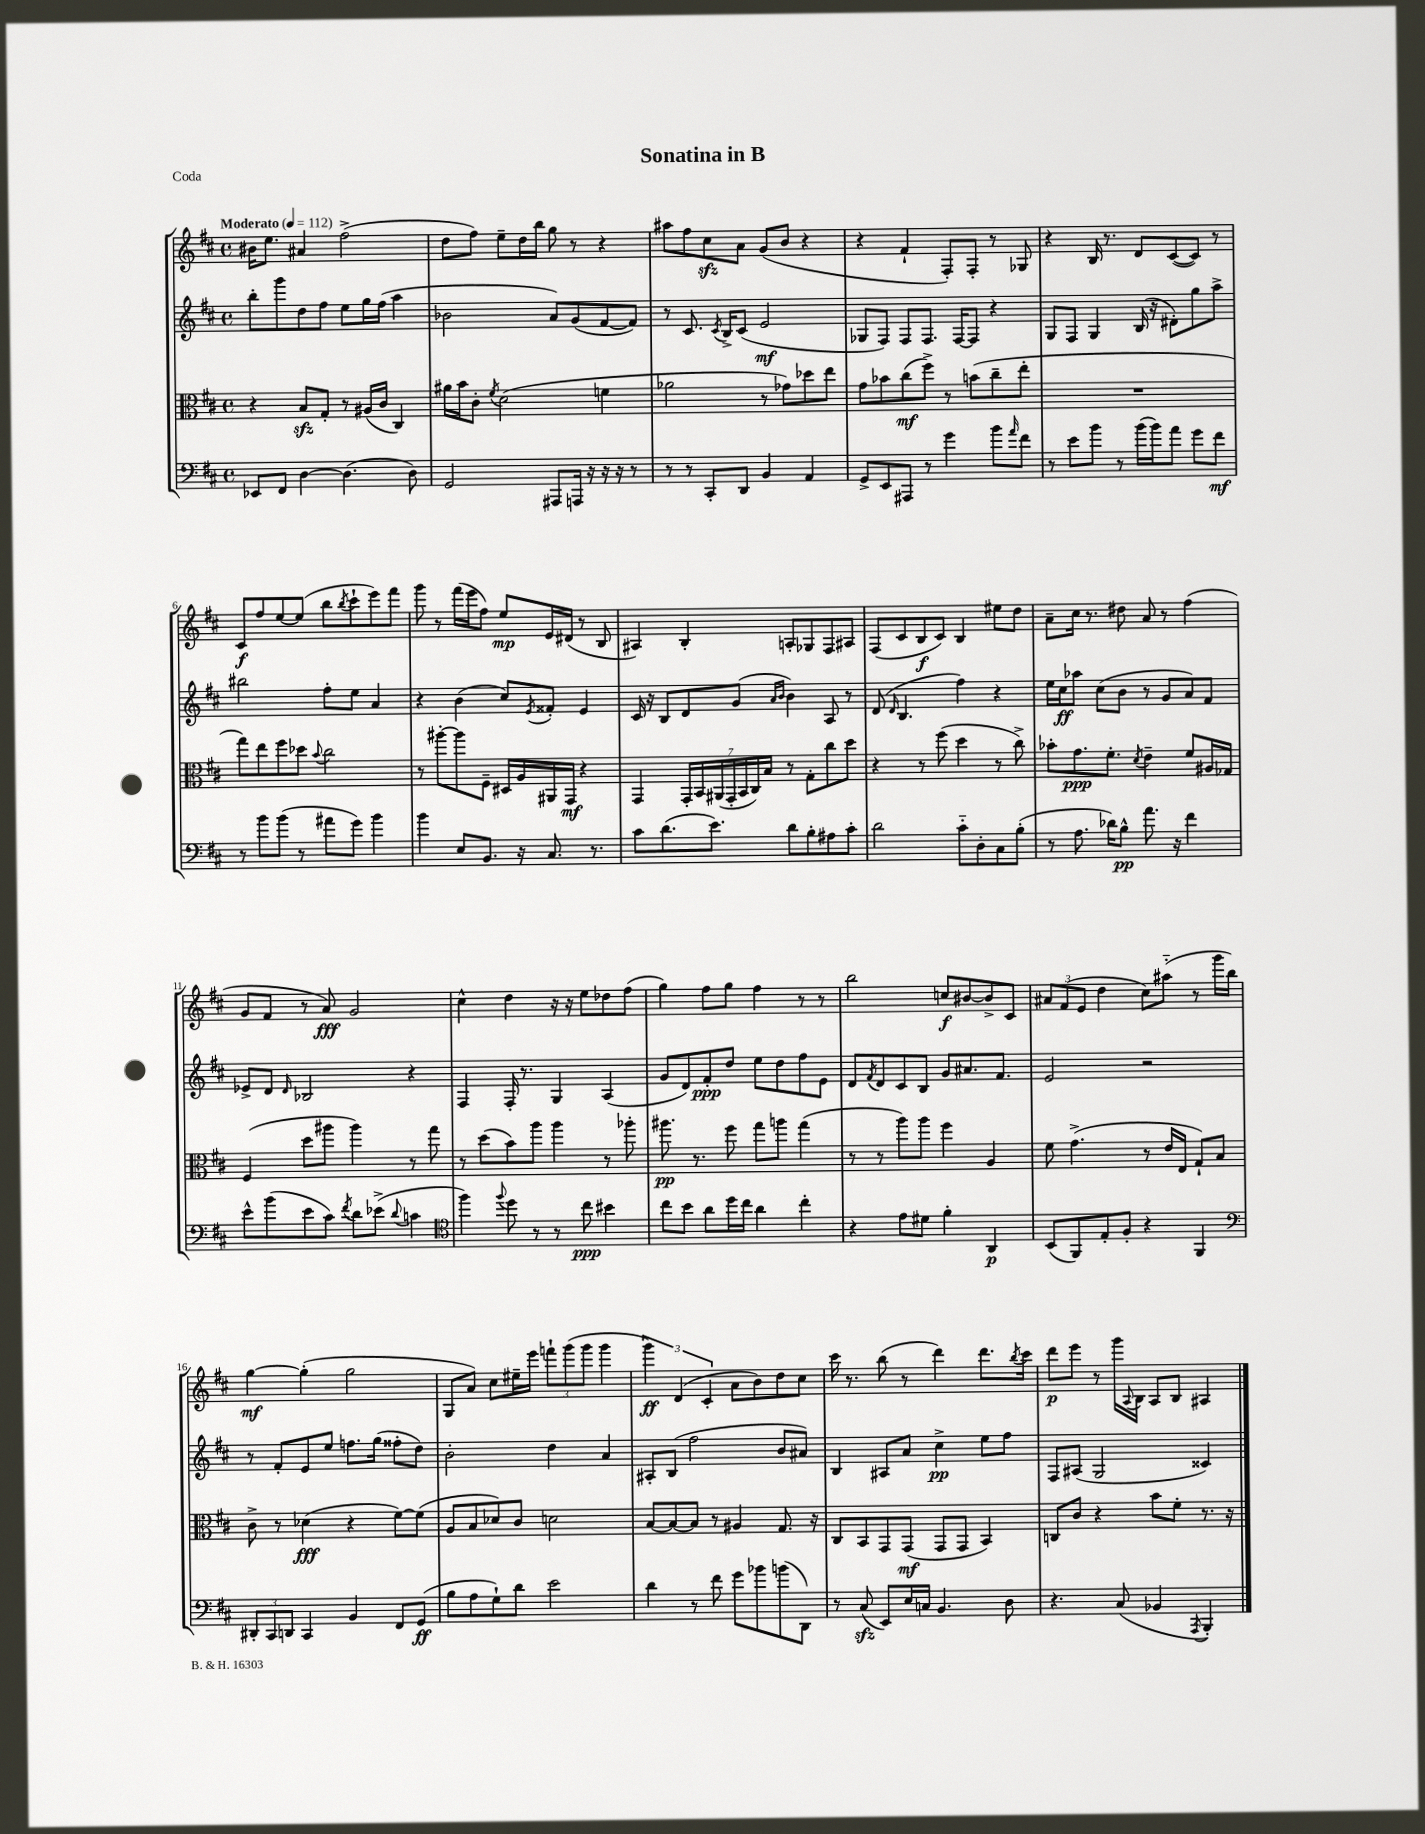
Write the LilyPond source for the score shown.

\header { title = "Sonatina in B" piece = "Coda" }
<<
\new StaffGroup <<
\new Staff = "s0" {
    \clef treble \key d \major \defaultTimeSignature \time 4/4 \tempo "Moderato" 4 = 112
    bis'16 e''8. ais'4 fis''2->( |
    d''8 fis''8) e''8-- d''16 b''16 g''8 r8 r4 |
    ais''8 fis''8 cis''8\sfz a'8 g'8( b'8 r4 |
    r4 fis'4-! fis8-.) fis8-. r8 ges8 |
    r4 b16 r8. d'8 cis'8~( cis'8) r8 |
    cis'8\f fis''8 e''8~ e''8( b''8 \acciaccatura { b''8 } cis'''8-! e'''8) fis'''8 |
    g'''8 r8 fis'''16( e'''16 fis''8) e''8\mp e'16 dis'16( r8 b8 |
    ais4) b4-. a8-. ges8 fis8 ais8 |
    fis8( cis'8 b8\f cis'8) b4 eis''8 d''8 |
    a'8-- cis''16 r8. dis''8 a'8 r8 fis''4( |
    g'8 fis'8 r8 a'8\fff) g'2 |
    cis''4-^ d''4 r16 r16 e''8 des''8 fis''8( |
    g''4) fis''8 g''8 fis''4 r8 r8 |
    b''2 c''8\f bis'8~ bis'8-> cis'8 |
    \tuplet 3/2 { ais'8 fis'8( e'8 } d''4 cis''8) ais''8-_( r8 g'''16 b''16) |
    g''4~\mf g''4-.( g''2 |
    g8 a'8) cis''8 eis''16-- e'''16 \tuplet 3/2 { f'''8-! g'''8( g'''8 } g'''4 |
    \tuplet 3/2 { g'''4\ff) d'4( cis'4-. } a'8 b'8) d''8 cis''8 |
    cis'''16 r8. b''8( r8 d'''4) d'''8. \acciaccatura { b''8 } cis'''16 |
    d'''8\p e'''8 r8 g'''16 \appoggiatura { a8 } b16 a8 b8 ais4 \bar "|." |
}
\new Staff = "s1" {
    \clef treble \key d \major \defaultTimeSignature \time 4/4
    b''8-. g'''8 d''8 fis''8 e''8 g''16 fis''16( a''4 |
    bes'2 a'8) g'8( fis'8~ fis'8) |
    r8 cis'8. \acciaccatura { cis'8 } b16-> cis'8( e'2\mf |
    ges8 fis8) fis8 fis8. fis16~ fis8 r4 |
    g8 fis8 g4 b16( r16 dis'8-.) g''8 a''8-> |
    bis''2 fis''8-. e''8 a'4 |
    r4 b'4( cis''8) \acciaccatura { e'8 } fisis'8-. e'4 |
    cis'16 r16 b8 d'8 g'8( \grace { a'16 b'16 } b'4) a8 r8 |
    d'8( \grace { d'16 } b4. fis''4) r4 |
    e''16 cis''16\ff aes''8 cis''8( b'8 r8 g'8 a'8) fis'8 |
    ees'8-> d'8 \grace { d'16 } bes2 r4 |
    fis4 fis16-. r8. g4 a4( |
    g'8 d'8) fis'8-.\ppp d''8 e''8 d''8 fis''8 e'8 |
    d'8 \acciaccatura { fis'8 } d'8 cis'8 b8 g'8 ais'8. fis'8. |
    e'2 r2 |
    r8 fis'8-. e'8 e''8 f''8. g''16( fisis''8-. d''8) |
    b'2-. d''4 a'4 |
    ais8-. b8( fis''2 b'8 ais'8) |
    b4 ais8 a'8 cis''4->\pp e''8 fis''8 |
    fis8 ais8( g2 cisis'4) \bar "|." |
}
\new Staff = "s2" {
    \clef alto \key d \major \defaultTimeSignature \time 4/4
    r4 b8\sfz g8-. r8 ais16( cis'16 cis4) |
    ais'16 b'16 cis'8-. \acciaccatura { fis'8 } d'2( f'4 |
    aes'2 r8 ges'8) des''8 e''8 |
    g'8 bes'8 cis''8\mf( fis''8->) r8 b'8( cis''8-- e''8-. |
    R1 |
    g''8) e''8 fis''8 des''8 \appoggiatura { b'8 } cis''2 |
    r8 ais''8~-. ais''8 fis8-- dis16 a16 ais,16 g,16\mf r4 |
    g,4 \tuplet 7/4 { g,16-. b,16 ais,16( g,16-. b,16 cis16) b16 } r8 g8-. cis''8 d''8 |
    r4 r8 fis''8( d''4 r8 cis''8->) |
    bes'8-. g'8.\ppp fis'8.-. \acciaccatura { d'8 } e'4-- fis'8 ais16 ges16 |
    fis4( d''8 ais''8 ais''4) r8 g''8 |
    r8 d''8( b'8) a''8 a''4 r8 aes''8-. |
    ais''8.\pp r8. fis''8 g''8 a''8 g''4( |
    r8 r8 a''8) a''8 fis''4 a4 |
    fis'8 g'4.->( r8 e'16 e16 g8-!) b8 |
    cis'8-> r8 des'4\fff( r4 fis'8~) fis'8( |
    a8 b8 des'8) cis'8 d'2 |
    b8~ b8~ b8 r8 ais4 g8. r16 |
    cis8 b,8 g,8 g,8\mf( g,8 g,8 b,4) |
    c8 cis'8 r4 b'8 fis'8-. r8. r16 \bar "|." |
}
\new Staff = "s3" {
    \clef bass \key d \major \defaultTimeSignature \time 4/4
    ees,8 fis,8 d4~ d4.( d8) |
    g,2 ais,,8 a,,16 r16 r16 r16 r8 |
    r8 r8 cis,8-. d,8 b,4 a,4 |
    g,8-> e,8 ais,,8 r8 g'4 b'8 \grace { a'16 } fis'8 |
    r8 e'8 b'8 r8 b'16( b'16) a'8 g'8 fis'8\mf |
    r8 b'8 b'8( r8 ais'8 g'8) b'4 |
    b'4 e8 b,8. r16 cis8. r8. |
    cis'8 d'8.( e'8.) d'8 b8-. ais8 cis'8-. |
    d'2 cis'8-_ d8-. cis8 b8-.( |
    r8 a8. des'16) b8-^\pp a'8. r16 fis'4 |
    e'8-^ b'8( e'8 cis'8) \acciaccatura { fis'8 } d'8 ees'8->( \appoggiatura { d'8 } c'4 |
    \clef tenor fis''4) \appoggiatura { fis''8 } d''8 r8 r8 cis''8\ppp bis'4 |
    cis''8 b'8 a'8 d''16 cis''16 a'4 cis''4-. |
    r4 e'8 dis'8 fis'4-. a,4\p |
    b,8( fis,8) e8-. fis8-. r4 fis,4 |
    \clef bass \tuplet 3/2 { dis,8-. cis,8 d,8 } cis,4 b,4 fis,8 g,8\ff( |
    b8 a8 g8-!) d'8 e'2 |
    d'4 r8 fis'8 g'8 bes'8 b'8( d,8) |
    r8 cis8\sfz( e,8) e16 c16 b,4. d8 |
    r4. cis8( bes,4 \acciaccatura { a,,8 } b,,4-.) \bar "|." |
}
>>
>>
